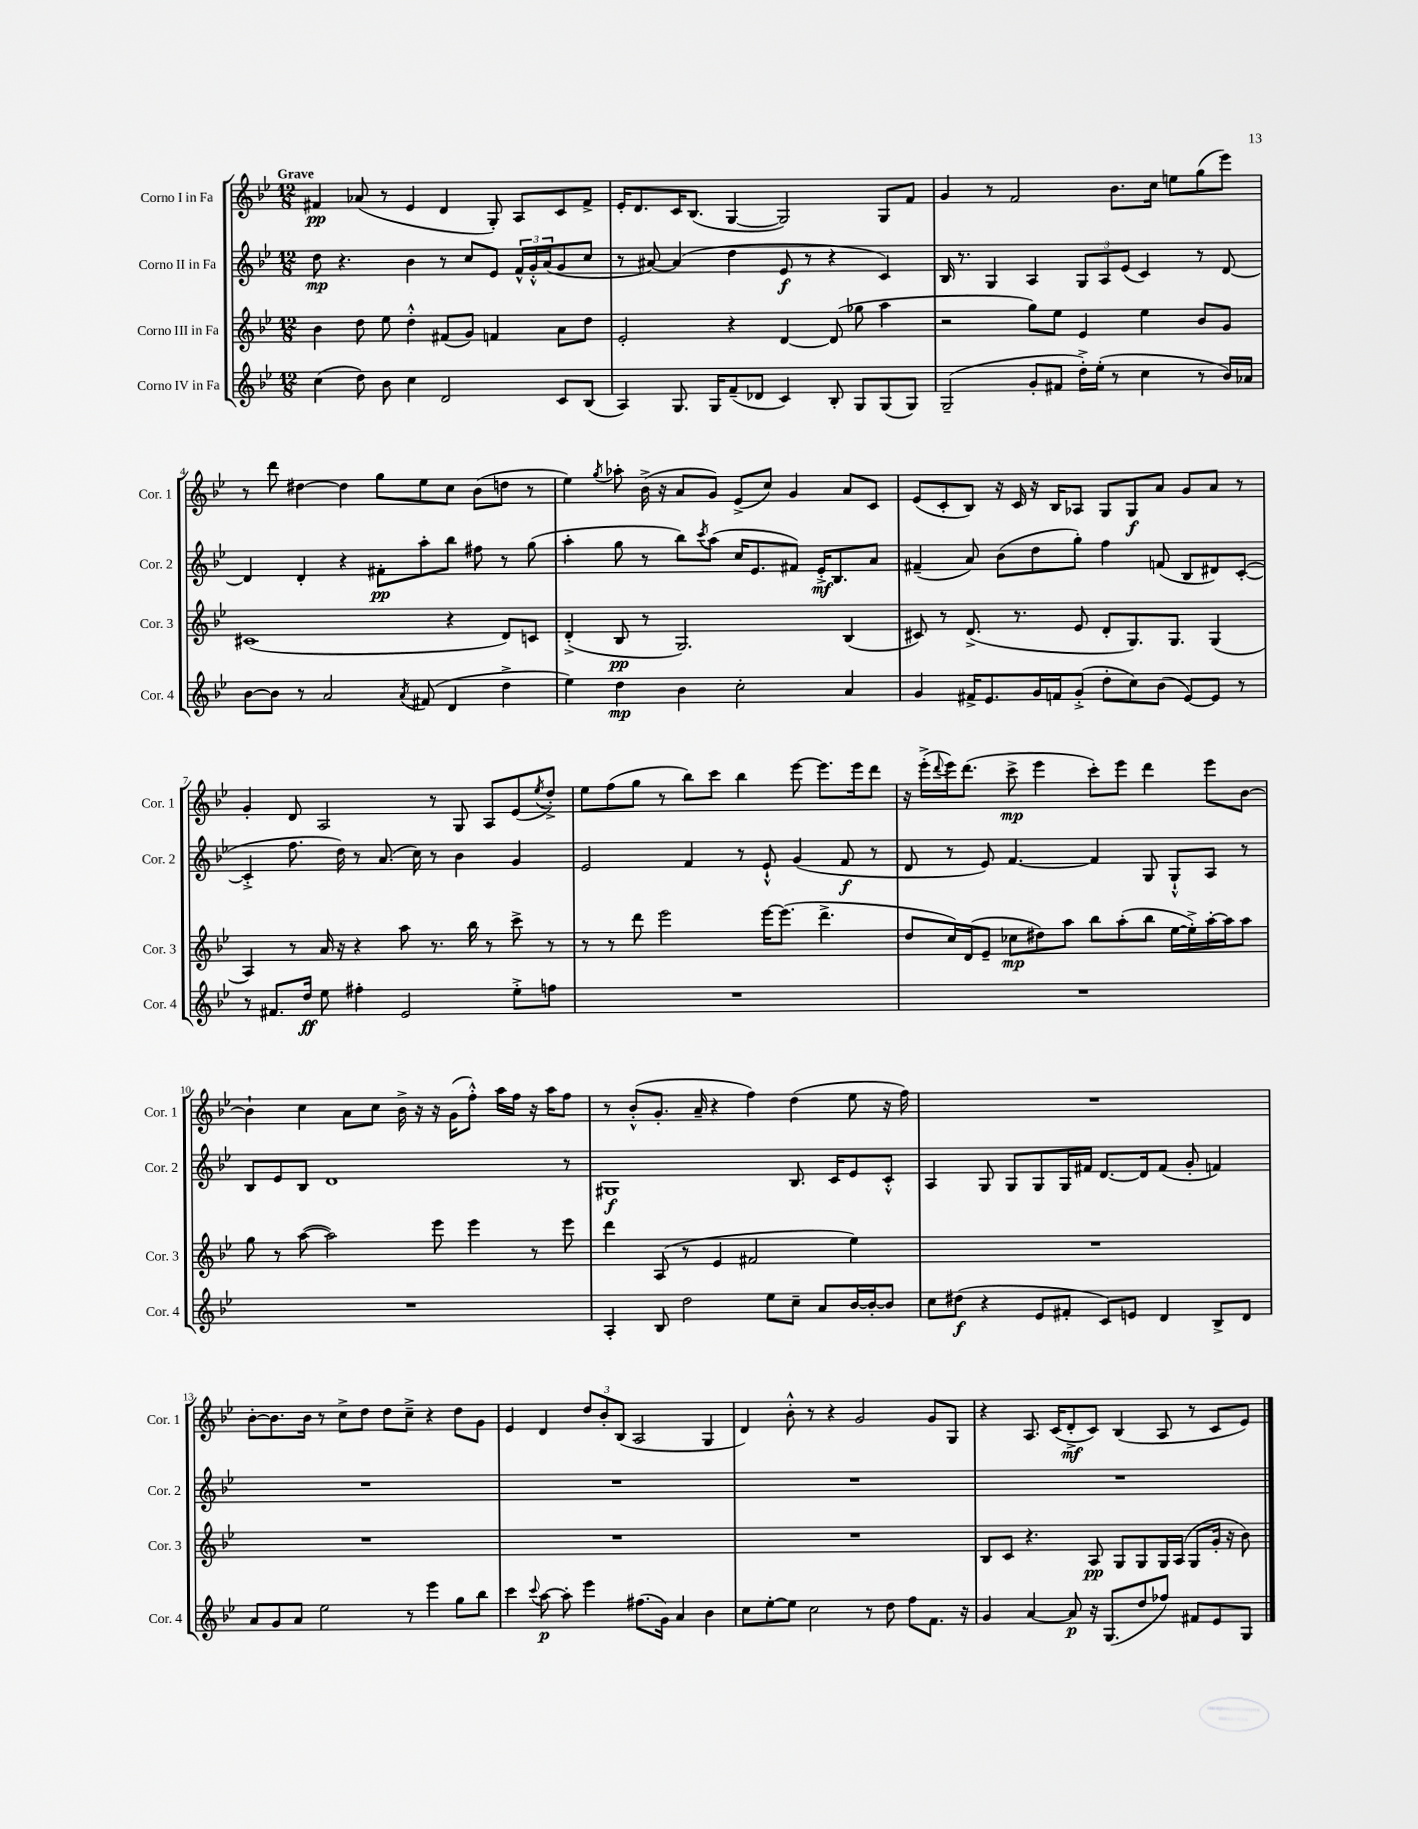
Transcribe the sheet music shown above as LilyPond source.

<<
\new StaffGroup <<
\new Staff = "s0" \with { instrumentName = "Corno I in Fa" shortInstrumentName = "Cor. 1" } {
    \clef treble \key bes \major \numericTimeSignature \time 12/8 \tempo "Grave"
    fis'4\pp aes'8( r8 ees'4 d'4 g8-.) a8 c'8 fis'8-> |
    ees'16-. d'8. c'16 bes8.( g4~ g2) g8 f'8 |
    g'4 r8 f'2 bes'8. c''16 e''8 g''8( ees'''8) |
    r8 d'''8 dis''4~ dis''4 g''8 ees''8 c''8 bes'8( d''8 r8 |
    ees''4) \acciaccatura { g''8 } aes''8-. bes'16->( r16 a'8 g'8) ees'8->( c''8) g'4 a'8 c'8 |
    ees'8( c'8-. bes8) r16 c'16 r16 bes16 aes8 g8 g8\f a'8 g'8 a'8 r8 |
    g'4-. d'8 a2 r8 g8 a8 ees'8( \acciaccatura { ees''8 } d''8-.->) |
    ees''8 f''8( g''8 r8 bes''8) c'''8 bes''4 ees'''8~ ees'''8. ees'''16 d'''8 |
    r16 ees'''16-.->( \appoggiatura { d'''8 } ees'''16) d'''8.( c'''8->\mp ees'''4 c'''8-.) ees'''8 d'''4 ees'''8 bes'8~ |
    bes'4-! c''4 a'8 c''8 bes'16-> r16 r16 g'16( f''8-.-^) a''16 f''16 r16 a''16 f''8 |
    r8 bes'8-.-^( g'8.-. a'16-- r4 f''4) d''4( ees''8 r16 f''16) |
    R1. |
    bes'8~-. bes'8. bes'16 r8 c''8-> d''8 d''8 c''8---> r4 d''8 g'8 |
    ees'4 d'4 \tuplet 3/2 { d''8 bes'8-. bes8( } a2 g4 |
    d'4) bes'8-.-^ r8 r4 g'2 g'8 g8 |
    r4 a8. c'16( d'8-.->\mf c'8) bes4( a8 r8 c'8 ees'8) \bar "|." |
}
\new Staff = "s1" \with { instrumentName = "Corno II in Fa" shortInstrumentName = "Cor. 2" } {
    \clef treble \key bes \major \numericTimeSignature \time 12/8
    d''8\mp r4. bes'4 r8 c''8 ees'8 \tuplet 3/2 { f'16-^ g'16-.-^ a'16( } g'8 c''8 |
    r8 ais'8~) ais'4( d''4 ees'8\f r8 r4 c'4) |
    bes16 r8. g4 a4 \tuplet 3/2 { g8 a8 ees'8( } c'4) r8 d'8~ |
    d'4 d'4-. r4 fis'8-.\pp a''8-. bes''8 fis''8 r8 g''8( |
    a''4-. g''8 r8 bes''8) \acciaccatura { c'''8 } a''8( c''16 ees'8. fis'8) ees'16-.->\mf bes8. a'8 |
    fis'4--( a'8) bes'8( d''8 g''8-.) f''4 f'8( bes8 dis'8) c'8~-.( |
    c'4-.-> f''8. d''16) r8 a'8.( c''16) r8 bes'4 g'4 |
    ees'2 f'4 r8 ees'8-!-^ g'4( f'8\f r8 |
    d'8 r8 ees'8) f'4.~ f'4 g8 g8-!-^ a8 r8 |
    bes8 ees'8 bes8 d'1 r8 |
    gis1\f bes8. c'16 ees'8 c'8-.-^ |
    a4 g8 g8 g8 g16 fis'16 d'8.~ d'16 fis'8( g'8-. f'4) |
    R1. |
    R1. |
    R1. |
    R1. \bar "|." |
}
\new Staff = "s2" \with { instrumentName = "Corno III in Fa" shortInstrumentName = "Cor. 3" } {
    \clef treble \key bes \major \numericTimeSignature \time 12/8
    bes'4 d''8 ees''8 d''4-.-^ fis'8( g'8) f'4 a'8 d''8 |
    ees'2-. r4 d'4~ d'8( ges''8 a''4 |
    r2 g''8) ees''8 ees'4 ees''4 bes'8 g'8 |
    cis'1( r4 d'8) c'8 |
    d'4-.->( bes8\pp r8 g2.) bes4( |
    cis'8) r8 d'8.->( r8. ees'8 d'8-. g8.) g8. g4( |
    a4) r8 a'16 r16 r4 a''8 r8. bes''16 r8 c'''8-> r8 |
    r8 r8 d'''8 ees'''2 ees'''16~ ees'''8.( d'''4.-> |
    d''8 c''16) d'16( ees'8-- ces''8\mp dis''8) a''8 bes''8 a''8-.( bes''8 ees''16~ ees''16-.->) a''16~-. a''16 a''8 |
    g''8 r8 a''8~( a''2) ees'''8 ees'''4 r8 ees'''8 |
    d'''4 a8( r8 ees'4 fis'2 ees''4) |
    R1. |
    R1. |
    R1. |
    R1. |
    bes8 c'8 r4. a8\pp g8 g8 g16 a16( g8 g'16-. r16 bes'8) \bar "|." |
}
\new Staff = "s3" \with { instrumentName = "Corno IV in Fa" shortInstrumentName = "Cor. 4" } {
    \clef treble \key bes \major \numericTimeSignature \time 12/8
    c''4( d''8) bes'8 c''4 d'2 c'8 bes8( |
    a4) g8. g16 f'8--( des'8 c'4) bes8-. g8 g8( g8) |
    g2--( g'8-. fis'8 d''16-.->) ees''16-.( r8 c''4 r8 bes'16) aes'16 |
    bes'8~ bes'8 r8 a'2 \acciaccatura { a'8 } fis'8( d'4 d''4-> |
    ees''4) d''4\mp bes'4 c''2-. a'4 |
    g'4 fis'16-> ees'8. g'16 f'16 g'8-.->( d''8-. c''8) bes'8( ees'8~) ees'8 r8 |
    r8 fis'8. d''16\ff ees''8 fis''4-. ees'2 ees''8-.-> f''8 |
    R1. |
    R1. |
    R1. |
    a4-. bes8 d''2 ees''8 c''8-- a'8 bes'16~ bes'16~-. bes'8 |
    c''8 dis''8\f( r4 ees'8 fis'8-. c'8) e'8 d'4 bes8-> d'8 |
    a'8 g'8 a'8 ees''2 r8 ees'''4 g''8 bes''8 |
    c'''4 \appoggiatura { c'''8 } a''8~\p a''8-. ees'''4 fis''8.( g'16) a'4 bes'4 |
    c''8 ees''8~-. ees''8 c''2 r8 d''8 f''8 f'8. r16 |
    g'4 a'4~ a'8\p r16 g8.( d''8 fes''8) fis'8 ees'8 g8 \bar "|." |
}
>>
>>
